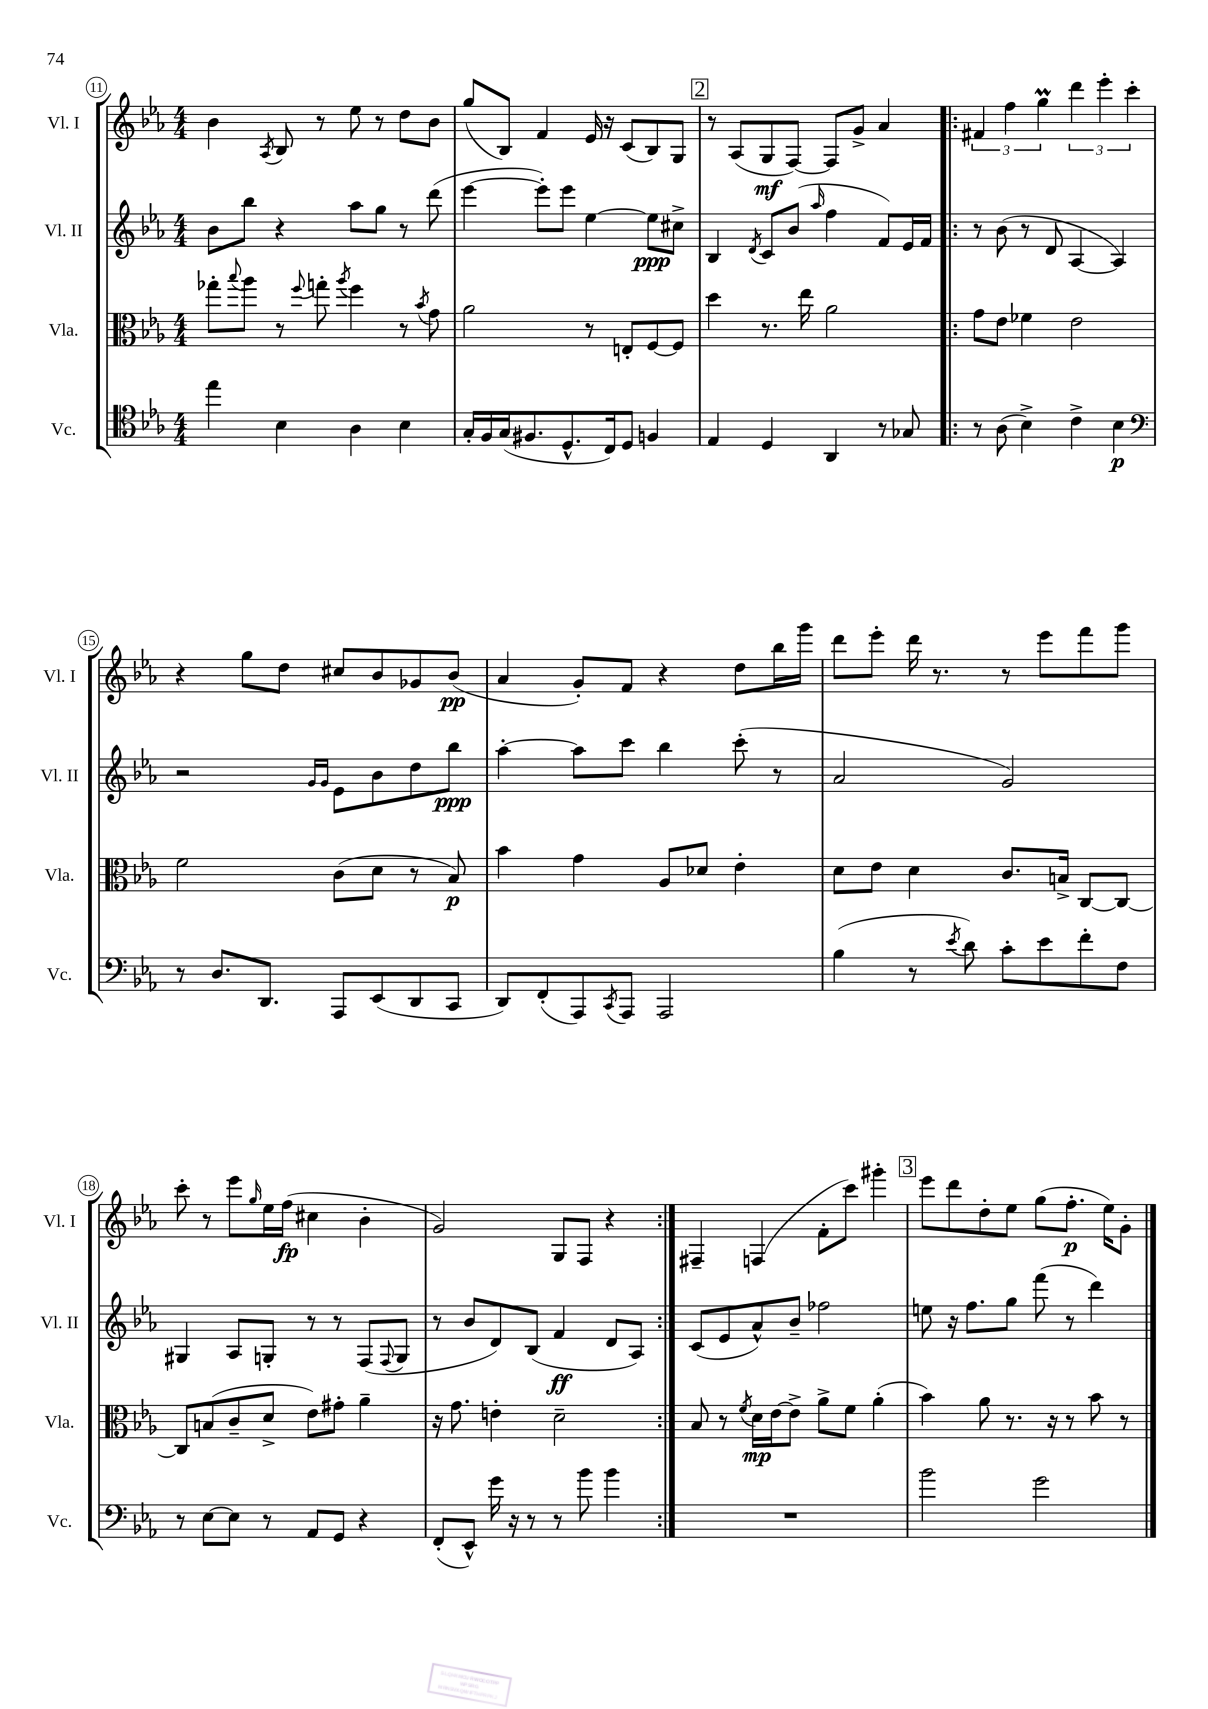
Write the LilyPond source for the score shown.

<<
\new StaffGroup <<
\new Staff = "s0" \with { instrumentName = "Vl. I" shortInstrumentName = "Vl. I" } {
    \clef treble \key ees \major \numericTimeSignature \time 4/4
    bes'4 \acciaccatura { aes8 } bes8 r8 ees''8 r8 d''8 bes'8 |
    g''8( bes8) f'4 ees'16 r16 c'8( bes8) g8 |
    \mark \markup { \box "2" } r8 aes8( g8\mf f8~) f8 g'8-> aes'4 |
    \repeat volta 2 { \tuplet 3/2 { fis'4 f''4 g''4\prall } \tuplet 3/2 { d'''4 ees'''4-. c'''4-. } |
    r4 g''8 d''8 cis''8 bes'8 ges'8 bes'8\pp( |
    aes'4 g'8-.) f'8 r4 d''8 bes''16 g'''16 |
    d'''8 ees'''8-. d'''16 r8. r8 ees'''8 f'''8 g'''8 |
    c'''8-. r8 ees'''8 \grace { g''16 } ees''16 f''16\fp( cis''4 bes'4-. |
    g'2) g8 f8 r4 | }
    fis4-- f4( f'8-. c'''8) gis'''4-. |
    \mark \markup { \box "3" } ees'''8 d'''8 d''8-. ees''8 g''8( f''8.-.\p ees''16) g'8-. \bar "|." |
}
\new Staff = "s1" \with { instrumentName = "Vl. II" shortInstrumentName = "Vl. II" } {
    \clef treble \key ees \major \numericTimeSignature \time 4/4
    bes'8 bes''8 r4 aes''8 g''8 r8 d'''8( |
    ees'''4~ ees'''8-.) ees'''8 ees''4~ ees''8\ppp cis''8-> |
    \mark \markup { \box "2" } bes4 \acciaccatura { d'8 } c'8 bes'8( \grace { aes''16 } f''4 f'8) ees'16 f'16 |
    \repeat volta 2 { r8 bes'8( r8 d'8 aes4~ aes4) |
    r2 \grace { g'16 g'16 } ees'8 bes'8 d''8 bes''8\ppp |
    aes''4~-. aes''8 c'''8 bes''4 c'''8-.( r8 |
    aes'2 g'2) |
    gis4 aes8 g8-. r8 r8 f8( \appoggiatura { f8 } g8 |
    r8 bes'8 d'8) bes8( f'4\ff d'8 aes8) | }
    c'8( ees'8 aes'8-^) bes'8-- fes''2 |
    \mark \markup { \box "3" } e''8 r16 f''8. g''8 f'''8( r8 d'''4) \bar "|." |
}
\new Staff = "s2" \with { instrumentName = "Vla." shortInstrumentName = "Vla." } {
    \clef alto \key ees \major \numericTimeSignature \time 4/4
    ges''8-. \appoggiatura { bes''8 } aes''8 r8 \appoggiatura { f''8 } g''8-. \acciaccatura { aes''8 } f''4 r8 \acciaccatura { bes'8 } g'8 |
    aes'2 r8 e8-. f8~ f8 |
    \mark \markup { \box "2" } d''4 r8. ees''16 aes'2 |
    \repeat volta 2 { g'8 ees'8 fes'4 ees'2 |
    f'2 c'8( d'8 r8 bes8\p) |
    bes'4 g'4 aes8 des'8 ees'4-. |
    d'8 ees'8 d'4 c'8. b16-> c8~ c8~ |
    c8 b8( c'8-- d'8-> ees'8) gis'8-. aes'4-- |
    r16 g'8. e'4-. d'2-- | }
    bes8 r8 \acciaccatura { f'8 } d'16\mp ees'16~ ees'8-> aes'8-> f'8 aes'4-.( |
    \mark \markup { \box "3" } bes'4) aes'8 r8. r16 r8 bes'8 r8 \bar "|." |
}
\new Staff = "s3" \with { instrumentName = "Vc." shortInstrumentName = "Vc." } {
    \clef tenor \key ees \major \numericTimeSignature \time 4/4
    ees''4 bes4 aes4 bes4 |
    g16-. f16 g16( fis8. d8.-^ c16) d8 f4 |
    \mark \markup { \box "2" } ees4 d4 aes,4 r8 ges8 |
    \repeat volta 2 { r8 aes8( bes4->) c'4-> bes4\p |
    \clef bass r8 d8. d,8. aes,,8 ees,8( d,8 c,8 |
    d,8) f,8-.( aes,,8) \acciaccatura { c,8 } aes,,8 aes,,2 |
    bes4( r8 \acciaccatura { ees'8 } d'8) c'8-. ees'8 f'8-. f8 |
    r8 ees8~ ees8 r8 aes,8 g,8 r4 |
    f,8-.( ees,8-^) g'16 r16 r8 r8 bes'8 bes'4 | }
    R1 |
    \mark \markup { \box "3" } bes'2 g'2 \bar "|." |
}
>>
>>
\layout { \context { \Score currentBarNumber = #11 \override BarNumber.stencil = #(make-stencil-circler 0.1 0.3 ly:text-interface::print) } }
